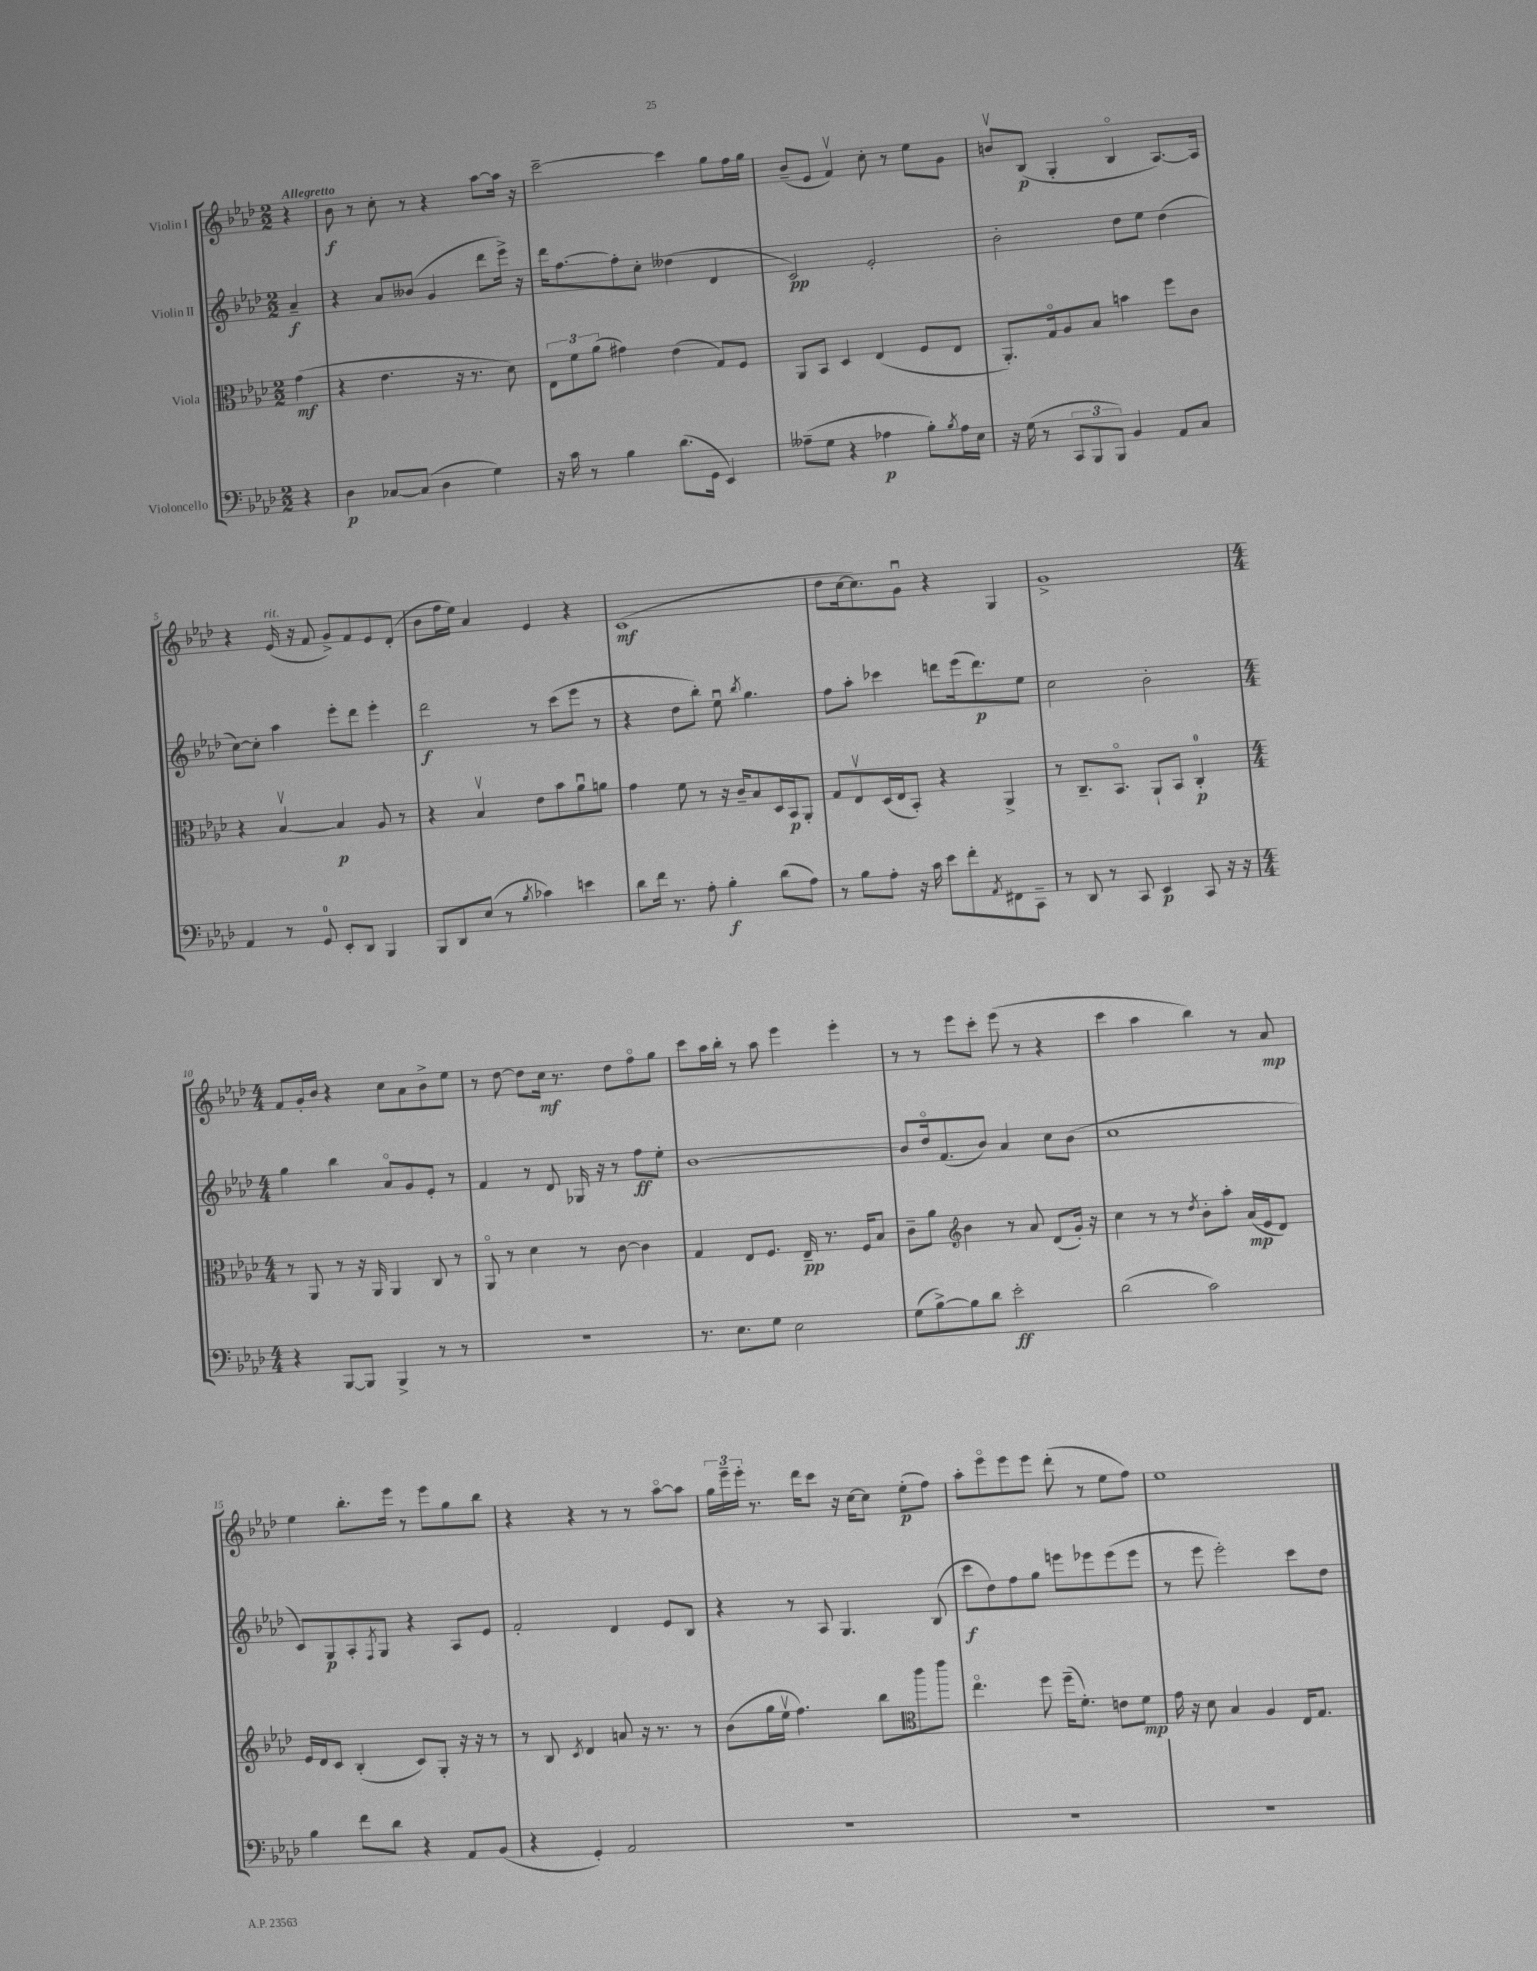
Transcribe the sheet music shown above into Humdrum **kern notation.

**kern	**dynam	**kern	**dynam	**kern	**dynam	**kern	**dynam
*part4	*part4	*part3	*part3	*part2	*part2	*part1	*part1
*staff4	*staff4	*staff3	*staff3	*staff2	*staff2	*staff1	*staff1
*I"Violoncello	*	*I"Viola	*	*I"Violin II	*	*I"Violin I	*
*clefF4	*	*clefC3	*	*clefG2	*	*clefG2	*
*k[b-e-a-d-]	*	*k[b-e-a-d-]	*	*k[b-e-a-d-]	*	*k[b-e-a-d-]	*
*M2/2	*	*M2/2	*	*M2/2	*	*M2/2	*
=	=	=	=	=	=	=	=
!	!	!	!	!	!	!LO:TX:a:B:t=Allegretto	!
4r	.	(4g\	mf	4a-~/	f	4r	.
=1	=1	=1	=1	=1	=1	=1	=1
4D-\	p	4r	.	4r	.	8b-\	f
.	.	.	.	.	.	8r	.
[8C-X/L	.	4.e-\	.	8a-/L	.	8cc'\	.
(8C-/J]	.	.	.	(8b--X/J	.	8r	.
4D-\	.	.	.	4g/	.	4r	.
.	.	16r	.	.	.	.	.
.	.	8.r	.	.	.	.	.
4G\)	.	.	.	8ddd-\L	.	[8aa-\L	.
.	.	8d-\)	.	16eee-^\Jk)	.	16aa-\Jk]	.
.	.	.	.	16r	.	16r	.
=2	=2	=2	=2	=2	=2	=2	=2
16r	.	12E-\L	.	16ddd-\KL	.	[2ccc~\	.
16c\	.	.	.	[8.ff\	.	.	.
.	.	12f\	.	.	.	.	.
8r	.	.	.	.	.	.	.
.	.	(12a-\J	.	.	.	.	.
4B-\	.	4g#X\)	.	8ff'\]	.	.	.
.	.	.	.	8cc'\J	.	.	.
(8.d-\L	.	(4e-\	.	(4dd--X\	.	4ccc\]	.
16GG\Jk	.	.	.	.	.	.	.
4EE-/)	.	8G/L)	.	4d-/	.	8gg\L	.
.	.	8F/J	.	.	.	16ff\L	.
.	.	.	.	.	.	16gg\JJ	.
=3	=3	=3	=3	=3	=3	=3	=3
(8A--X~\L	.	8AA-/L	.	2c/)	pp	(8b-~/L	.
8G\J	.	8BB-/J	.	.	.	8e-/J	.
4r	.	4D-/	.	.	.	4fv/)	.
4A-X\	p	(4E-/	.	2e-'/	.	8cc'\	.
.	.	.	.	.	.	8r	.
8B-'\L)	.	8F/L	.	.	.	8ee-\L	.
8qB-/	.	.	.	.	.	.	.
16A-\L	.	8E-/J	.	.	.	8g\J	.
16E-\JJ	.	.	.	.	.	.	.
=4	=4	=4	=4	=4	=4	=4	=4
16r	.	8.AA-'/L)	.	2b-'\	.	8bnv/L	.
(16G\	.	.	.	.	.	.	.
8r	.	.	.	.	.	(8B-/J	p
.	.	16G/k	.	.	.	.	.
12CC/L	.	8A-/	.	.	.	4G'/	.
12BBB-/	.	.	.	.	.	.	.
.	.	8B-/J	.	.	.	.	.
12BBB-/J)	.	.	.	.	.	.	.
4BB-/	.	4bn\	.	8dd-\L	.	4B-/	.
.	.	.	.	8ee-\J	.	.	.
8AA-/L	.	8ff\L	.	(4dd-\	.	[8.A-/L)	.
8C/J	.	8c\J	.	.	.	.	.
.	.	.	.	.	.	16A-/Jk]	.
!!LO:LB:g=z
=5	=5	=5	=5	=5	=5	=5	=5
4AA-/	.	4r	.	[8cc\L)	.	4r	.
.	.	.	.	8cc'\J]	.	.	.
!	!	!	!	!	!	!LO:TX:a:i:t=rit.	!
8r	.	[4B-v/	.	4aa-\	.	(16e-/	.
.	.	.	.	.	.	16r	.
8GG/	.	.	.	.	.	8f/	.
8EE-'/L	.	4B-/]	p	8eee-'\L	.	8g^/L)	.
8DD-/J	.	.	.	8ddd-\J	.	8f/	.
4BBB-/	.	8A-/	.	4eee-'\	.	8e-/	.
.	.	8r	.	.	.	(8d-'/J	.
=6	=6	=6	=6	=6	=6	=6	=6
8BBB-/L	.	4r	.	2ddd-\	f	8b-\L	.
8DD-/	.	.	.	.	.	16ff\L	.
.	.	.	.	.	.	16ee-\JJ)	.
(8E-/J	.	4B-v/	.	.	.	4a-/	.
8r	.	.	.	.	.	.	.
8qB-/	.	.	.	.	.	.	.
4c-X\)	.	8e-\L	.	8r	.	4e-/	.
.	.	8b-\	.	(8ccc\L	.	.	.
4en\	.	8a-u\	.	8eee-\J	.	4r	.
.	.	8an\J	.	8r	.	.	.
=7	=7	=7	=7	=7	=7	=7	=7
8d-\L	.	4g\	.	4r	.	(1c	mf
16f\Jk	.	.	.	.	.	.	.
8.r	.	.	.	.	.	.	.
.	.	8f\	.	8dd-\L	.	.	.
8A-'\	.	8r	.	8bb-'\J)	.	.	.
4B-'\	f	16r	.	8ee-u\	.	.	.
.	.	16c~/KL	.	.	.	.	.
.	.	.	.	8qbb-/	.	.	.
.	.	8B-/	.	4.gg\	.	.	.
(8d-\L	.	16D-/L	.	.	.	.	.
.	.	16BB-/J	p	.	.	.	.
8A-\J)	.	8AA-'/J	.	.	.	.	.
=8	=8	=8	=8	=8	=8	=8	=8
8r	.	8G/L	.	8ff\L	.	8dd-\L	.
8B-\L	.	8E-v/	.	8aa-'\J	.	[16cc\k	.
.	.	.	.	.	.	8.cc\])	.
8A-'\J	.	(16D-/L	.	4ccc-X\	.	.	.
.	.	16E-/J	.	.	.	.	.
16r	.	8BB-'/J)	.	.	.	8gu\J	.
16c\	.	.	.	.	.	.	.
8e-\L	.	4r	.	8dddn\L	.	4r	.
8f'\	.	.	.	(16eee-\k	.	.	.
.	.	.	.	8.ddd\)	p	.	.
8qAA-/	.	.	.	.	.	.	.
8FF#X\	.	4AA-^/	.	.	.	4G/	.
8CC~\J	.	.	.	8ee-\J	.	.	.
=9	=9	=9	=9	=9	=9	=9	=9
8r	.	8r	.	2cc\	.	1g^	.
8DD-/	.	8.C~/L	.	.	.	.	.
8r	.	.	.	.	.	.	.
.	.	8.BB-/J	.	.	.	.	.
8CC/	.	.	.	.	.	.	.
4EE-/	p	8AA-`/L	.	2b-'\	.	.	.
.	.	8BB-/J	.	.	.	.	.
8CC/	.	4C'/	p	.	.	.	.
16r	.	.	.	.	.	.	.
16r	.	.	.	.	.	.	.
!!LO:LB:g=z
=10	=10	=10	=10	=10	=10	=10	=10
*M4/4	*	*M4/4	*	*M4/4	*	*M4/4	*
4r	.	8r	.	4gg\	.	8f/L	.
.	.	8AA-/	.	.	.	16g'/L	.
.	.	.	.	.	.	16b-/JJ	.
[8BBB-/L	.	8r	.	4bb-\	.	4r	.
8BBB-/J]	.	16r	.	.	.	.	.
.	.	16AA-/	.	.	.	.	.
4BBB-^/	.	4AA-/	.	8a-/L	.	8cc\L	.
.	.	.	.	8g/	.	8a-\	.
8r	.	8C/	.	8e-'/J	.	8b-^\	.
8r	.	8r	.	8r	.	8ee-\J	.
=11	=11	=11	=11	=11	=11	=11	=11
1r	.	8AA-/	.	4f/	.	8r	.
.	.	8r	.	.	.	[8dd-\	.
.	.	4d-\	.	8r	.	8dd-\L]	.
.	.	.	.	8d-/	.	16cc\Jk	mf
.	.	.	.	.	.	8.r	.
.	.	8r	.	16G-X/	.	.	.
.	.	.	.	16r	.	.	.
.	.	[8c\	.	8r	.	8dd-\L	.
.	.	4c\]	.	8ff\L	ff	8ff\	.
.	.	.	.	8ee-'\J	.	8gg\J	.
=12	=12	=12	=12	=12	=12	=12	=12
8.r	.	4G/	.	[1b-	.	8ccc\L	.
.	.	.	.	.	.	16aa-\L	.
8.E-\L	.	.	.	.	.	16bb-'\JJ	.
.	.	8E-/L	.	.	.	8r	.
8G\J	.	8.F/J	.	.	.	8aa-\	.
2E-\	.	.	.	.	.	4eee-\	.
.	.	16E-~/	pp	.	.	.	.
.	.	8.r	.	.	.	.	.
.	.	.	.	.	.	4eee-'\	.
.	.	16F/KL	.	.	.	.	.
.	.	8B-/J	.	.	.	.	.
=13	=13	=13	=13	=13	=13	=13	=13
(8G\L	.	8c~\L	.	8b-/L]	.	8r	.
[8B-^\)	.	8a-\J	.	16dd-/k	.	8r	.
.	.	.	.	(8.f/	.	.	.
*	*	*clefG2	*	*	*	*	*
8B-\]	.	4b-\	.	.	.	8eee-\L	.
8d-\J	.	.	.	8b-/J)	.	8ccc'\J	.
2e-'\	ff	8r	.	4a-/	.	(8eee-\	.
.	.	8a-/	.	.	.	8r	.
.	.	(8d-/L	.	8cc\L	.	4r	.
.	.	16g'/Jk)	.	(8b-\J	.	.	.
.	.	16r	.	.	.	.	.
=14	=14	=14	=14	=14	=14	=14	=14
(2d-\	.	4cc\	.	1cc	.	4ccc\	.
.	.	8r	.	.	.	4aa-\	.
.	.	8r	.	.	.	.	.
.	.	8qdd-/	.	.	.	.	.
2c\)	.	8b-'\L	.	.	.	4bb-\)	.
.	.	8aa-'\J	.	.	.	.	.
.	.	(16a-/LL	mp	.	.	8r	.
.	.	16e-/J	.	.	.	.	.
.	.	8d-/J)	.	.	.	8a-/	mp
!!LO:LB:g=z
=15	=15	=15	=15	=15	=15	=15	=15
4B-\	.	16e-/LL	.	8c/L)	.	4ee-\	.
.	.	16d-/J	.	.	.	.	.
.	.	8c/J	.	8G/	p	.	.
8f\L	.	(4B-'/	.	8A-'/	.	8.bb-'\L	.
.	.	.	.	8qF/	.	.	.
8d-\J	.	.	.	8G/J	.	.	.
.	.	.	.	.	.	16eee-\Jk	.
4r	.	8c/L)	.	4r	.	8r	.
.	.	8G'/J	.	.	.	8eee-\L	.
8AA-/L	.	16r	.	8A-/L	.	8gg\	.
.	.	16r	.	.	.	.	.
(8BB-/J	.	8r	.	8e-/J	.	8bb-\J	.
=16	=16	=16	=16	=16	=16	=16	=16
4r	.	8r	.	2f'/	.	4r	.
.	.	8B-/	.	.	.	.	.
.	.	8qc/	.	.	.	.	.
4GG'/)	.	4d-/	.	.	.	4r	.
2AA-/	.	8an/	.	4d-/	.	8r	.
.	.	16r	.	.	.	8r	.
.	.	8.r	.	.	.	.	.
.	.	.	.	8e-/L	.	[8aa-\L	.
.	.	8r	.	8B-/J	.	8aa-\J]	.
=17	=17	=17	=17	=17	=17	=17	=17
1r	.	(8b-\L	.	4r	.	24gg\LL	.
.	.	.	.	.	.	24eee-~\	.
.	.	.	.	.	.	24eee-'\JJ	.
.	.	16gg\L	.	.	.	8.r	.
.	.	16ee-v\JJ	.	.	.	.	.
.	.	4.ff\)	.	8r	.	.	.
.	.	.	.	.	.	16ddd-\KL	.
.	.	.	.	8A-/	.	8ccc\J	.
.	.	.	.	4.G/	.	16r	.
.	.	.	.	.	.	[16cc\KL	.
.	.	8bb-\L	.	.	.	8cc\J]	.
.	.	8ccc\	.	.	.	(8ee-'\L	p
.	.	8eee-\J	.	(8B-/	.	8ff\J)	.
=18	=18	=18	=18	=18	=18	=18	=18
*	*	*clefC3	*	*	*	*	*
1r	.	4.ee-\	.	8ccc\L	f	8aa-'\L	.
.	.	.	.	8dd-\)	.	8eee-\	.
.	.	.	.	8ff\	.	8eee-\	.
.	.	8ff\	.	8gg\J	.	8eee-\J	.
.	.	(16ff~\KL	.	8eeen\L	.	(8ddd-'\	.
.	.	8.f'\J)	.	.	.	.	.
.	.	.	.	8eee-X\	.	8r	.
.	.	8en\L	.	(8eee-\	.	8ee-\L	.
.	.	8f\J	mp	8eee-\J	.	8ff\J)	.
=19	=19	=19	=19	=19	=19	=19	=19
1r	.	16g\	.	8r	.	1ee-	.
.	.	16r	.	.	.	.	.
.	.	8d-\	.	8eee-\	.	.	.
.	.	4B-/	.	2eee-'\)	.	.	.
.	.	4A-/	.	.	.	.	.
.	.	16E-/KL	.	8ccc\L	.	.	.
.	.	8.G/J	.	.	.	.	.
.	.	.	.	8dd-\J	.	.	.
==	==	==	==	==	==	==	==
*-	*-	*-	*-	*-	*-	*-	*-
